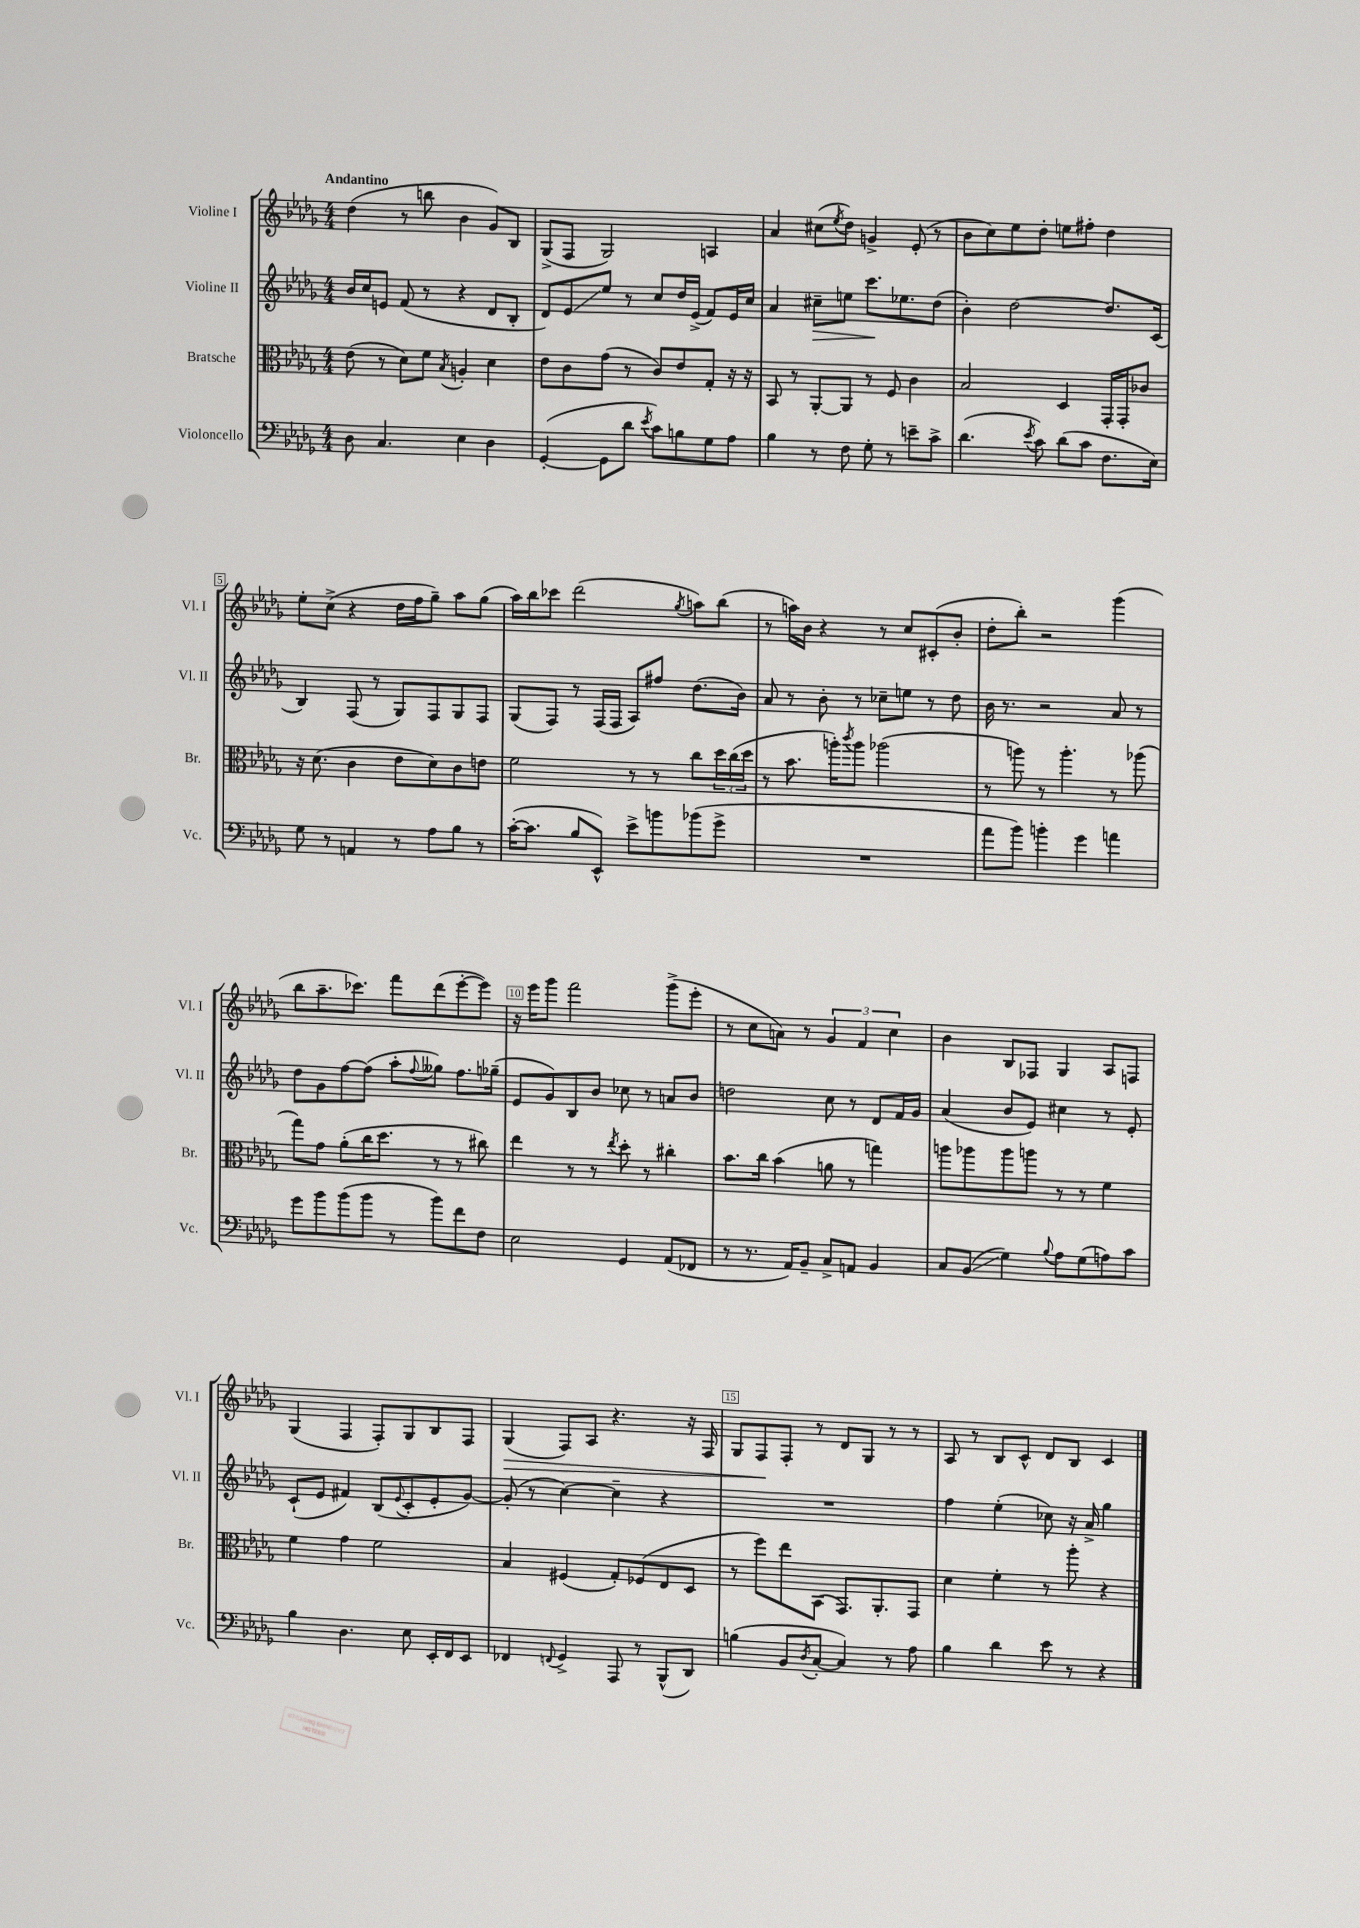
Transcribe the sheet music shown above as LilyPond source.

<<
\new StaffGroup <<
\new Staff = "s0" \with { instrumentName = "Violine I" shortInstrumentName = "Vl. I" } {
    \clef treble \key des \major \numericTimeSignature \time 4/4 \tempo "Andantino"
    des''4( r8 b''8 bes'4 ges'8) bes8 |
    ges8->( f8 ges2) a4 |
    aes'4 cis''8( \acciaccatura { ees''8 } des''8) g'4-> ees'8-.( r8 |
    bes'8 c''8) ees''8 des''8-. e''8 fis''8-. des''4 |
    ees''8-. c''8->( r4 des''16 f''16 ges''8--) aes''8 ges''8( |
    aes''16) bes''16 ces'''8 des'''2( \acciaccatura { ges''8 } a''8) bes''8( |
    r8 a''16) bes'16 r4 r8 c''8 cis'8-.( bes'8-. |
    des''8-. bes''8-.) r2 ges'''4( |
    bes''8 aes''8.-- ces'''8.) f'''8 des'''8( ees'''8~-. ees'''8) |
    r16 ees'''16 ges'''8 f'''2 ges'''8->( ees'''8-. |
    r8 c''8 a'8) r8 \tuplet 3/2 { ges'4 f'4 c''4 } |
    bes'4 bes8 fes8 ges4 aes8 f8 |
    ges4( f4 f8-.) ges8 bes8 f8 |
    ges4\>( f8) aes8 r4. r16 f16 |
    ges8 f8\! f8-. r8 des'8 ges8 r8 r8 |
    aes8 r8 bes8 c'8-^ des'8 bes8 c'4 \bar "|." |
}
\new Staff = "s1" \with { instrumentName = "Violine II" shortInstrumentName = "Vl. II" } {
    \clef treble \key des \major \numericTimeSignature \time 4/4
    bes'16 c''16 e'8 f'8( r8 r4 des'8 bes8-. |
    des'8) ees'8\glissando ees''8 r8 c''8 des''16 ees'16->( f'8) ees'16 c''16 |
    aes'4 cis''8--\> e''8 c'''8.\! ees''8. des''8( |
    bes'4-.) des''2~ des''8. c'16( |
    bes4) f8( r8 ges8) f8 ges8 f8 |
    ges8( f8) r8 f16( f16 aes8) fis''8 des''8.( bes'16) |
    aes'8 r8 bes'8-. r8 ces''8-- e''8 r8 des''8 |
    bes'16 r8. r2 aes'8 r8 |
    des''8 ges'8 f''8~ f''8( aes''8-. \appoggiatura { f''8 } geses''8) f''8. ges''16--( |
    ees'8 ges'8) bes8 bes'8 ces''8 r8 a'8 bes'8 |
    d''2 c''8 r8 des'8 f'16 ges'16 |
    aes'4( bes'8 ees'8) cis''4 r8 ees'8-. |
    c'8-!( ees'8 fis'4) bes8( \appoggiatura { ees'8 } c'8-. ees'8-. ges'8~) |
    ges'8-.( r8 c''4~) c''4-- r4 |
    R1 |
    f''4 ees''4-.( ces''8) r16 aes'16-> ges''4 \bar "|." |
}
\new Staff = "s2" \with { instrumentName = "Bratsche" shortInstrumentName = "Br." } {
    \clef alto \key des \major \numericTimeSignature \time 4/4
    ees'8( r8 des'8) f'8 \acciaccatura { bes8 } a4-. des'4 |
    ees'8 c'8 ges'8( r8 c'8) ees'8 ges8-. r16 r16 |
    bes,8 r8 aes,8~-. aes,8 r8 f8 c'4 |
    bes2 des4 ges,16-. ges,16-. ces'8 |
    r16 des'8.( c'4 ees'8 des'8) c'8 e'8 |
    f'2 r8 r8 c''8 \tuplet 3/2 { des''16 c''16( des''16 } |
    r8 bes'8. a''16-.) \acciaccatura { c'''8 } a''8 aes''2( |
    r8 a''8) r8 a''4.-. r8 aes''8( |
    ges''8) ges'8 aes'8-.( c''16 des''8. r8 r8 cis''8) |
    ees''4 r8 r8 \acciaccatura { ees''8 } des''8-. r8 cis''4-. |
    bes'8. c''16 bes'4( a'8 r8 g''4) |
    a''8 aes''8 aes''8 a''8 r8 r8 f'4 |
    f'4 ges'4 f'2 |
    bes4 fis4( ges8-.) fes8( ees8 des8 |
    r8 f''8) ees''8 bes,8( ges,8.) aes,8.-. ges,8 |
    des'4 f'4-. r8 aes''8-. r4 \bar "|." |
}
\new Staff = "s3" \with { instrumentName = "Violoncello" shortInstrumentName = "Vc." } {
    \clef bass \key des \major \numericTimeSignature \time 4/4
    des8 c4. ees4 des4 |
    ges,4~-.( ges,8 des'8 \acciaccatura { ees'8 } c'8) b8 ges8 aes8 |
    bes4 r8 f8 ges8-. r8 e'8-- c'8-> |
    des'4.( \acciaccatura { ees'8 } c'8) des'8( c'8 f8. ees16) |
    ges8 r8 a,4 r8 aes8 bes8 r8 |
    c'16~-.( c'8. bes8 ees,8-^) ees'8-> b'8 bes'8( ges'8-> |
    R1 |
    aes'8 bes'8) b'4-. ges'4 a'4 |
    ges'8 bes'8 bes'8( bes'8 r8 bes'8) f'8 f8 |
    ees2 ges,4 aes,8( fes,8 |
    r8 r8. aes,16) bes,8-- c8-> a,8 bes,4 |
    c8 bes,8\glissando( ges4) \appoggiatura { bes8 } aes8 ges8( a8) c'8 |
    bes4 des4. ees8 ees,16-. f,16 ees,8 |
    fes,4 \appoggiatura { f,8 } ges,4-> aes,,8 r8 bes,,8-^( des,8) |
    b4( bes,8 \acciaccatura { des8 } c8~-. c4) r8 aes8 |
    bes4 des'4 ees'8 r8 r4 \bar "|." |
}
>>
>>
\layout { \context { \Score \override BarNumber.break-visibility = ##(#f #t #t) barNumberVisibility = #(every-nth-bar-number-visible 5) \override BarNumber.stencil = #(make-stencil-boxer 0.1 0.3 ly:text-interface::print) } }
